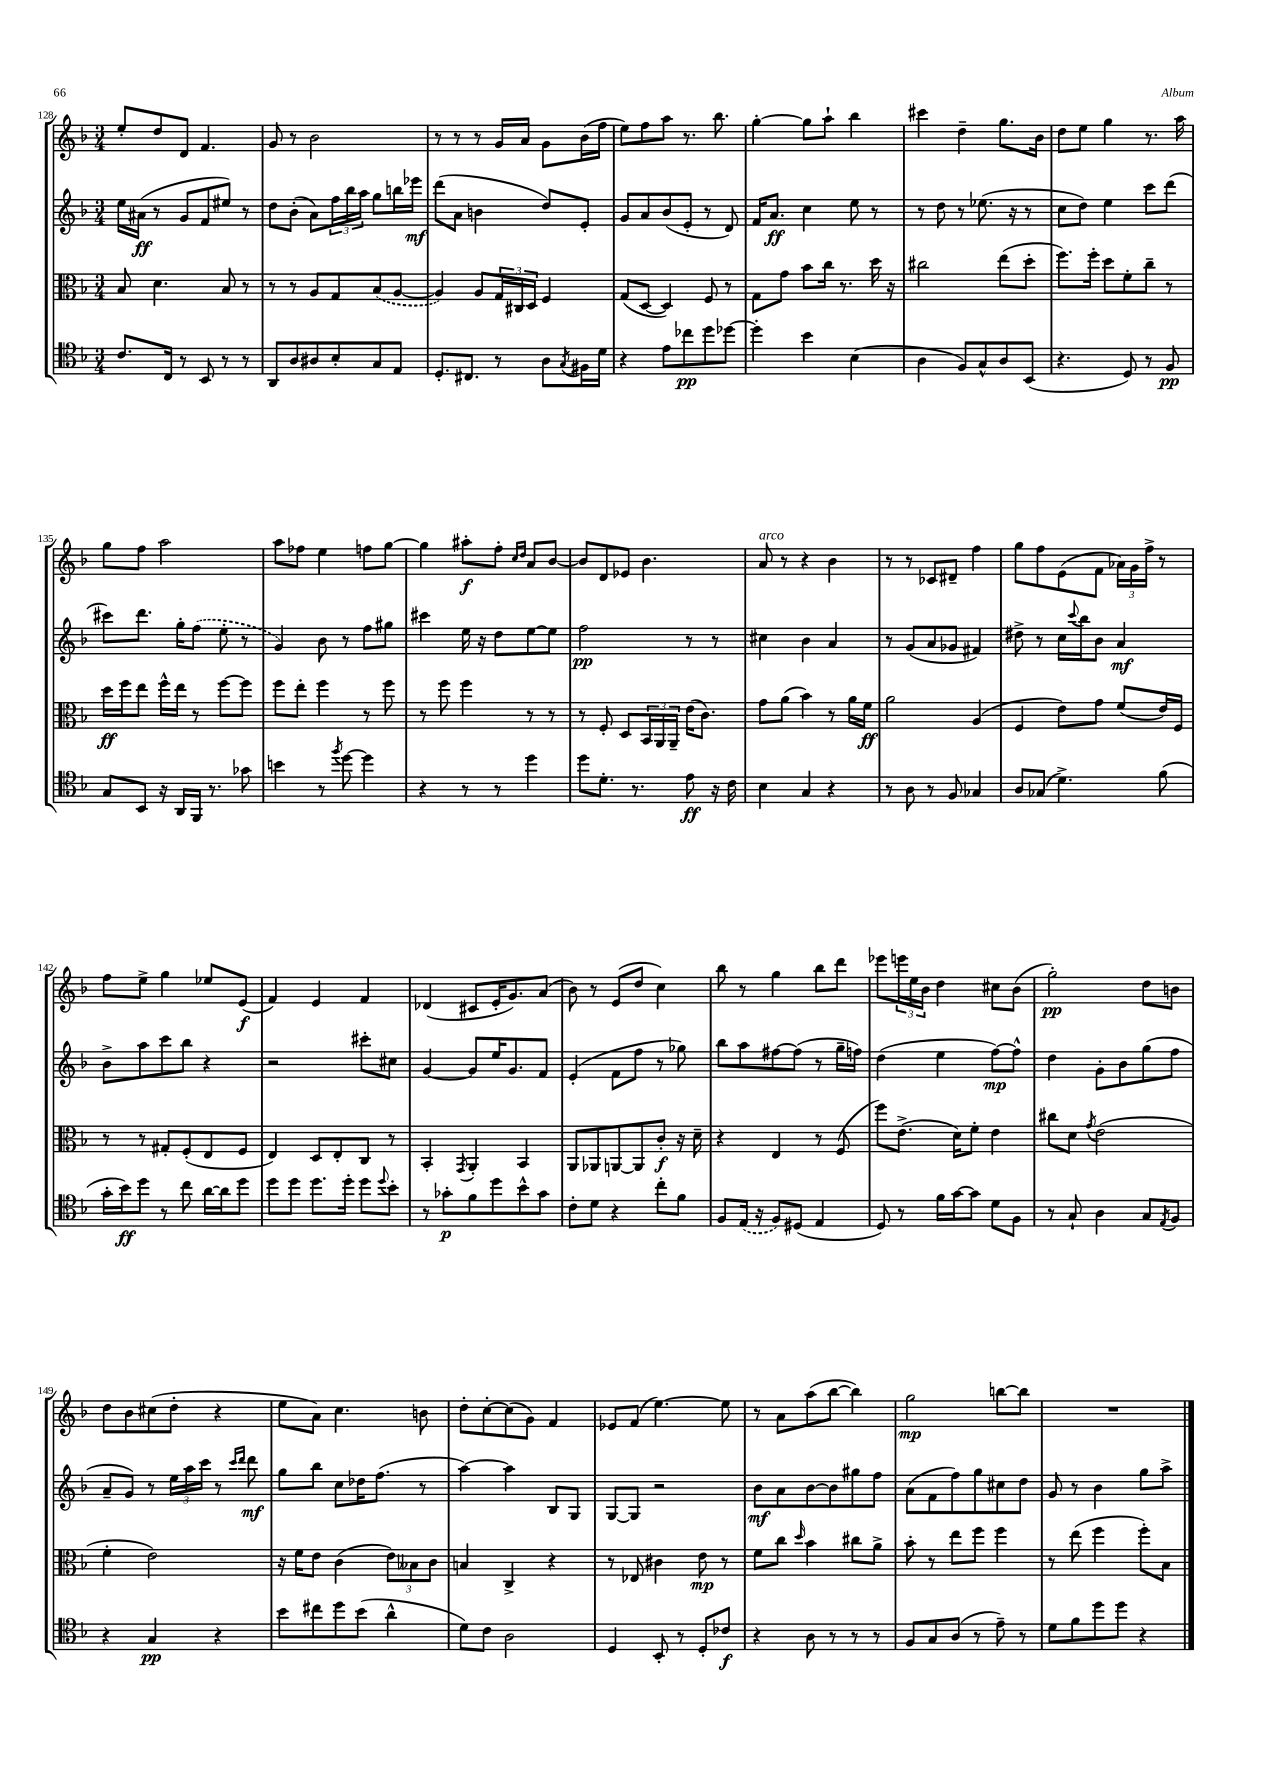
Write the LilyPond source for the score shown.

<<
\new StaffGroup <<
\new Staff = "s0" {
    \clef treble \key f \major \numericTimeSignature \time 3/4
    e''8-. d''8 d'8 f'4. |
    g'8 r8 bes'2 |
    r8 r8 r8 g'16 a'16 g'8 bes'16( f''16 |
    e''8) f''8 a''8 r8. bes''8. |
    g''4~-. g''8 a''8-! bes''4 |
    cis'''4 d''4-- g''8. bes'16 |
    d''8 e''8 g''4 r8. a''16 |
    g''8 f''8 a''2 |
    a''8 fes''8 e''4 f''8 g''8~ |
    g''4 ais''8-.\f f''8-. \grace { c''16 d''16 } a'8 bes'8~ |
    bes'8 d'8 ees'8 bes'4. |
    a'8^\markup { \italic "arco" } r8 r4 bes'4 |
    r8 r8 ces'8 dis'8-- f''4 |
    g''8 f''8 e'8( f'8 \tuplet 3/2 { aes'16) g'16 f''16-> } r8 |
    f''8 e''8-> g''4 ees''8 e'8\f( |
    f'4) e'4 f'4 |
    des'4( cis'8 e'16-. g'8.) a'8( |
    bes'8) r8 e'8( d''8 c''4) |
    bes''8 r8 g''4 bes''8 d'''8 |
    ees'''8 \tuplet 3/2 { e'''16 e''16 bes'16 } d''4 cis''8 bes'8( |
    g''2-.\pp) d''8 b'8 |
    d''8 bes'8 cis''8( d''8-. r4 |
    e''8 a'8) c''4. b'8 |
    d''8-. c''8~-. c''8( g'8) f'4 |
    ees'8 f'8( e''4.~) e''8 |
    r8 a'8 a''8( bes''8~ bes''4) |
    g''2\mp b''8~ b''8 |
    R2. \bar "|." |
}
\new Staff = "s1" {
    \clef treble \key f \major \numericTimeSignature \time 3/4
    e''16 ais'16\ff( r8 g'8 f'8 eis''8) r8 |
    d''8 bes'8-.( a'8) \tuplet 3/2 { f''16 bes''16 a''16 } g''8 b''16 ees'''16\mf |
    d'''8( a'8 b'4 d''8) e'8-. |
    g'8 a'8 bes'8( e'8-. r8 d'8) |
    f'16 a'8.\ff c''4 e''8 r8 |
    r8 d''8 r8 ees''8.( r16 r8 |
    c''8 d''8) e''4 c'''8 d'''8( |
    cis'''8) d'''8. g''16-. \once \slurDashed f''8( e''8-. r8 |
    g'4) bes'8 r8 f''8 gis''8 |
    cis'''4 e''16 r16 d''8 e''8~ e''8 |
    f''2\pp r8 r8 |
    cis''4 bes'4 a'4 |
    r8 g'8( a'8 ges'8 fis'4) |
    dis''8-> r8 c''16 \appoggiatura { c'''8 } bes''16 bes'8 a'4\mf |
    bes'8-> a''8 c'''8 bes''8 r4 |
    r2 cis'''8-. cis''8 |
    g'4~ g'8 e''16 g'8. f'8 |
    e'4-.( f'8 f''8 r8 ges''8) |
    bes''8 a''8 fis''8~ fis''8( r8 g''16-- f''16) |
    d''4( e''4 f''8~\mp) f''8-^ |
    d''4 g'8-. bes'8 g''8( f''8 |
    a'8-- g'8) r8 \tuplet 3/2 { e''16 a''16 c'''16 } r8 \grace { c'''16 d'''16 } d'''8\mf |
    g''8 bes''8 c''8 des''16 f''8.( r8 |
    a''4~) a''4 bes8 g8 |
    g8~ g8 r2 |
    bes'8\mf a'8 bes'8~ bes'8 gis''8 f''8 |
    a'8( f'8 f''8) g''8 cis''8 d''8 |
    g'8 r8 bes'4 g''8 a''8-> \bar "|." |
}
\new Staff = "s2" {
    \clef alto \key f \major \numericTimeSignature \time 3/4
    bes8 d'4. bes8 r8 |
    r8 r8 a8 g8 \once \slurDashed bes8( a8~ |
    a4) a8 \tuplet 3/2 { g16 cis16 d16 } f4 |
    g8( d8~ d4) f8 r8 |
    g8 g'8 bes'8 c''16 r8. d''16 r16 |
    cis''2 e''8( d''8-. |
    f''8.) f''16-. d''8 f'8-. c''8-- r8 |
    d''16\ff f''16 e''8 f''16-^ e''16 r8 f''8~ f''8 |
    f''8 e''8-. f''4 r8 f''8 |
    r8 f''8 f''4 r8 r8 |
    r8 f8-. d8 \tuplet 3/2 { bes,16 a,16 a,16-- } e'16( c'8.) |
    g'8 a'8( bes'4) r8 a'16 f'16\ff |
    a'2 a4( |
    f4 e'8) g'8 f'8( e'16) f16 |
    r8 r8 gis8-. f8-.( e8 f8 |
    e4) d8 e8-. c8 r8 |
    bes,4-. \acciaccatura { g,8 } a,4-. bes,4 |
    a,8 aes,8 a,8~ a,8 c'8-.\f r16 d'16-- |
    r4 e4 r8 f8( |
    f''8) e'8.->( d'16) f'8-. e'4 |
    cis''8 d'8 \acciaccatura { g'8 } e'2( |
    f'4-. e'2) |
    r16 f'16 e'8 c'4( \tuplet 3/2 { e'8) beses8 c'8 } |
    b4 c4-> r4 |
    r8 ees8 cis'4 e'8\mp r8 |
    f'8 c''8 \grace { d''16 } bes'4 cis''8 a'8-> |
    bes'8-. r8 e''8 f''8 f''4 |
    r8 e''8( f''4 f''8-.) bes8 \bar "|." |
}
\new Staff = "s3" {
    \clef tenor \key f \major \numericTimeSignature \time 3/4
    c'8. c16 r8 bes,8 r8 r8 |
    a,8 a8 ais8 bes8-. g8 e8 |
    d8.-. cis8. r8 a8 \acciaccatura { g8 } fis16 d'16 |
    r4 e'8 ces''8\pp d''8 des''8~ |
    des''4-. bes'4 bes4( |
    a4 f8) g8-^ a8 bes,8( |
    r4. d8) r8 f8\pp |
    g8 bes,8 r16 a,16 f,16 r8. ges'8 |
    b'4 r8 \acciaccatura { f''8 } d''8~ d''4 |
    r4 r8 r8 d''4 |
    d''8 d'8.-. r8. e'8\ff r16 c'16 |
    bes4 g4 r4 |
    r8 a8 r8 f8 ges4 |
    a8 ges8( d'4.->) f'8( |
    g'16-. bes'16\ff) d''8 r8 c''8 a'16~ a'16 d''8 |
    d''8 d''8 d''8. d''16-. d''8 \appoggiatura { d''8 } bes'8-. |
    r8 ges'8-.\p f'8 d''8 bes'8-^ ges'8 |
    c'8-. d'8 r4 c''8-. f'8 |
    f8 \once \slurDashed e16( r16 f8) dis8( e4 |
    d8) r8 f'16 g'16~ g'8 d'8 f8 |
    r8 g8-! a4 g8 \acciaccatura { e8 } f8 |
    r4 g4\pp r4 |
    bes'8 cis''8 d''8 bes'8( a'4-^ |
    d'8) c'8 a2 |
    d4 bes,8-. r8 d8-. ces'8\f |
    r4 a8 r8 r8 r8 |
    f8 g8 a8( r8 e'8--) r8 |
    d'8 f'8 d''8 d''8 r4 \bar "|." |
}
>>
>>
\layout { \context { \Score currentBarNumber = #128 } }
